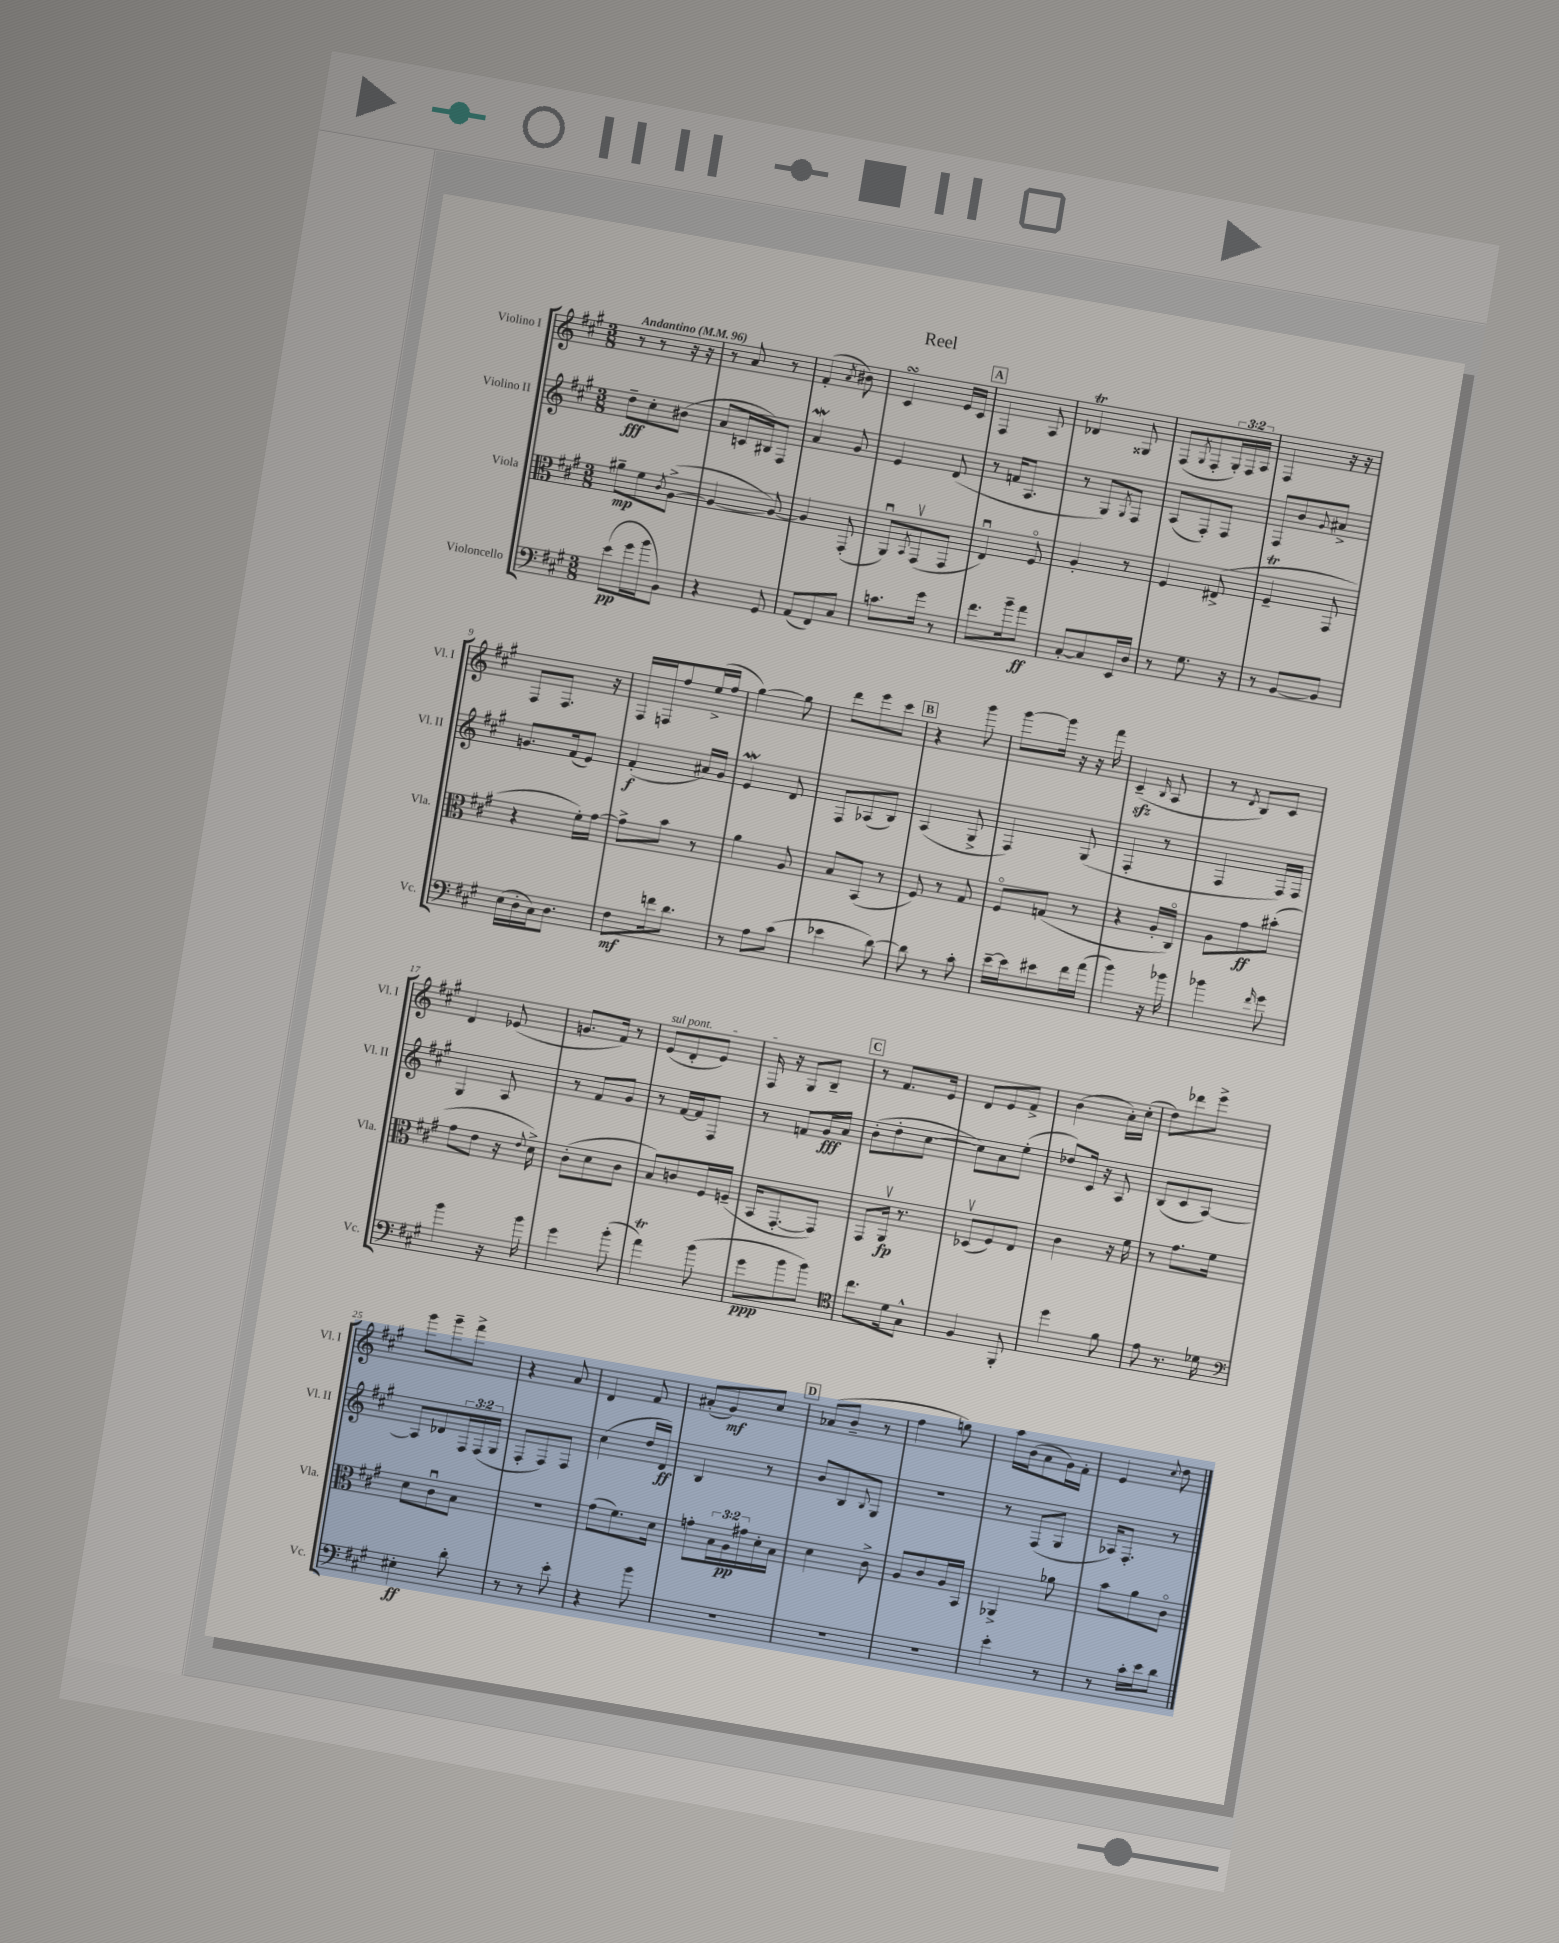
\header { title = "Reel" }
<<
\new StaffGroup <<
\new Staff = "s0" \with { instrumentName = "Violino I" shortInstrumentName = "Vl. I" } {
    \clef treble \key a \major \numericTimeSignature \time 3/8 \override Staff.TupletNumber.text = #tuplet-number::calc-fraction-text \tempo "Andantino" 4 = 96
    r8 r8 r16 r16 |
    r8 a'8 r8 |
    fis'4-.( \acciaccatura { a'8 } bis'8) |
    cis'4\turn e'16 cis'16 |
    \mark \markup { \box "A" } fis4 a8 |
    des'4\trill gisis8 |
    fis8( \acciaccatura { gis8 } fis8-. \tuplet 3/2 { gis16-.) fis16 a16 } |
    fis4 r16 r16 |
    fis8 fis8. r16 |
    fis16 f16 fis''8 e''16->( fis''16 |
    gis''4~) gis''8 |
    d'''8 e'''8 cis'''8 |
    \mark \markup { \box "B" } r4 gis'''8 |
    gis'''8~ gis'''16 r16 r16 fis'''16 |
    cis'4--\sfz( \grace { b16 } a8 |
    r8 \acciaccatura { d'8 } b8) cis'8 |
    d'4 ees'8( |
    g'8. fis'16) r8 |
    \once \override TextSpanner.bound-details.left.text = \markup { \italic "sul pont." } e'8\startTextSpan( d'8-. e'8) |
    fis16\stopTextSpan r16 gis8 b8-- |
    \mark \markup { \box "C" } r8 fis'8. e'16 |
    d'8 e'8 fis'8-> |
    b'4( a'16-.) cis''16-.( |
    d''8) des'''8 e'''8-> |
    gis'''8 gis'''8-- fis'''8-> |
    r4 a'8 |
    d'4 fis'8 |
    ais'8-.( gis'8\mf) cis''8 |
    \mark \markup { \box "D" } aes'8( b'8-- r8 |
    fis''4 g''8) |
    a''16 b'16( a'8 gis'16) fis'16-. |
    e'4 \appoggiatura { cis''8 } d''8 \bar "|." |
}
\new Staff = "s1" \with { instrumentName = "Violino II" shortInstrumentName = "Vl. II" } {
    \clef treble \key a \major \numericTimeSignature \time 3/8 \override Staff.TupletNumber.text = #tuplet-number::calc-fraction-text
    d''8--\fff cis''8-. bis'8( |
    a'8 c'16 bis16) fis8 |
    a'4\mordent gis'8 |
    e'4 d'8( |
    \mark \markup { \box "A" } r8 f'16 a8. |
    r8 gis8) \acciaccatura { gis8 } fis8 |
    a8( fis8-.) fis8 |
    fis8 b'8 \appoggiatura { gis'8 } ais'8-> |
    g'8. fis'16( e'8) |
    fis'4-.\f( ais'16) gis'16 |
    e'4\mordent d'8 |
    fis8 aes8( b8) |
    \mark \markup { \box "B" } a4( gis8-> |
    fis4) gis8( |
    fis4-. r8 |
    fis4 fis16) fis16 |
    gis4 a8 |
    r8 fis'8 gis'8 |
    r8 fis'16~ fis'16 fis8 |
    r8 f'8 gis'16\fff a'16 |
    \mark \markup { \box "C" } b'8-.( d''8-. cis''8~ |
    cis''8) a'8 e''8-.( |
    des''8) cis'16 r16 a8 |
    b8( cis'8 a8~) |
    a8 des'8 \tuplet 3/2 { fis16 fis16( gis16 } |
    fis8-. fis8) fis8 |
    cis''4( d''16 d'16\ff) |
    b4 r8 |
    \mark \markup { \box "D" } b'8 b8 \appoggiatura { b8 } gis8 |
    R4. |
    r8 fis8( gis8 |
    aes16) fis8.-. r8 \bar "|." |
}
\new Staff = "s2" \with { instrumentName = "Viola" shortInstrumentName = "Vla." } {
    \clef alto \key a \major \numericTimeSignature \time 3/8 \override Staff.TupletNumber.text = #tuplet-number::calc-fraction-text
    ais'8--\mp fis'8 \acciaccatura { cis'8 } a8~->( |
    a4~ a8~) |
    a4 gis,8-.( |
    a,8\downbow) \acciaccatura { b,8 } gis,8\upbow( gis,8 |
    \mark \markup { \box "A" } e4\downbow) fis8\flageolet |
    a4-. r8 |
    fis4 eis8->( |
    fis4--\trill gis,8 |
    r4 fis'16-.) gis'16~ |
    gis'8-> b'8 r8 |
    a'4 a8 |
    b8 b,8( r8 |
    \mark \markup { \box "B" } fis8) r8 gis8 |
    fis8\flageolet g8( r8 |
    r4 a16-. cis16\flageolet) |
    a8 gis'8\ff bis'8-.( |
    gis'8 e'8 r16 \appoggiatura { e'8 } d'16->) |
    cis'8-.( d'8 cis'8 |
    b8) c'8 fis16 f16--( |
    b,16 gis,8.~-. gis,8) |
    \mark \markup { \box "C" } gis,8 a,16\upbow\fp r8. |
    des8\upbow( fis8) e8 |
    cis'4 r16 fis'16 |
    r8 gis'8. fis'16 |
    d'8 cis'8\downbow b8 |
    R4. |
    gis'8( fis'8.) d'16 |
    g'8-. \tuplet 3/2 { b16 a16\pp gis'16 } d'16-. b16 |
    \mark \markup { \box "D" } d'4 cis'8-> |
    a8 cis'8 a16 b,16 |
    aes,4-> aes'8 |
    b'8 a'8 cis'8\flageolet \bar "|." |
}
\new Staff = "s3" \with { instrumentName = "Violoncello" shortInstrumentName = "Vc." } {
    \clef bass \key a \major \numericTimeSignature \time 3/8
    e'8\pp( gis'16 b'16 b,8) |
    r4 gis,8 |
    a,8( fis,8) cis8 |
    c'8. gis'16 r8 |
    \mark \markup { \box "A" } fis'8. b'16-- a'8\ff |
    cis8~-. cis8 e,16 d16 |
    r8 gis8. r16 |
    r8 b,8~ b,8 |
    e16( d16-. cis16) d8. |
    fis8\mf f'16 d'8. |
    r8 a8 cis'8( |
    ees'4 d'8~) |
    \mark \markup { \box "B" } d'8 r8 cis'8-. |
    e'16~-- e'16 eis'8 fis'16 a'16( |
    b'4) r16 bes'16 |
    bes'4 \grace { fis'16 } gis'8 |
    b'4 r16 b'16 |
    gis'4 b'8-.( |
    a'4\trill) b'8( |
    gis'8\ppp b'8 b'8) |
    \mark \markup { \box "C" } \clef tenor cis''8. d'16 gis8-^ |
    fis4 fis,8-. |
    d''4 fis'8 |
    e'8 r8. des'16 |
    \clef bass eis4-.\ff d'8-. |
    r8 r8 e'8-. |
    r4 b'8 |
    R4. |
    \mark \markup { \box "D" } R4. |
    R4. |
    e'4-. r8 |
    r8 cis'16-. e'16 d'8 \bar "|." |
}
>>
>>
